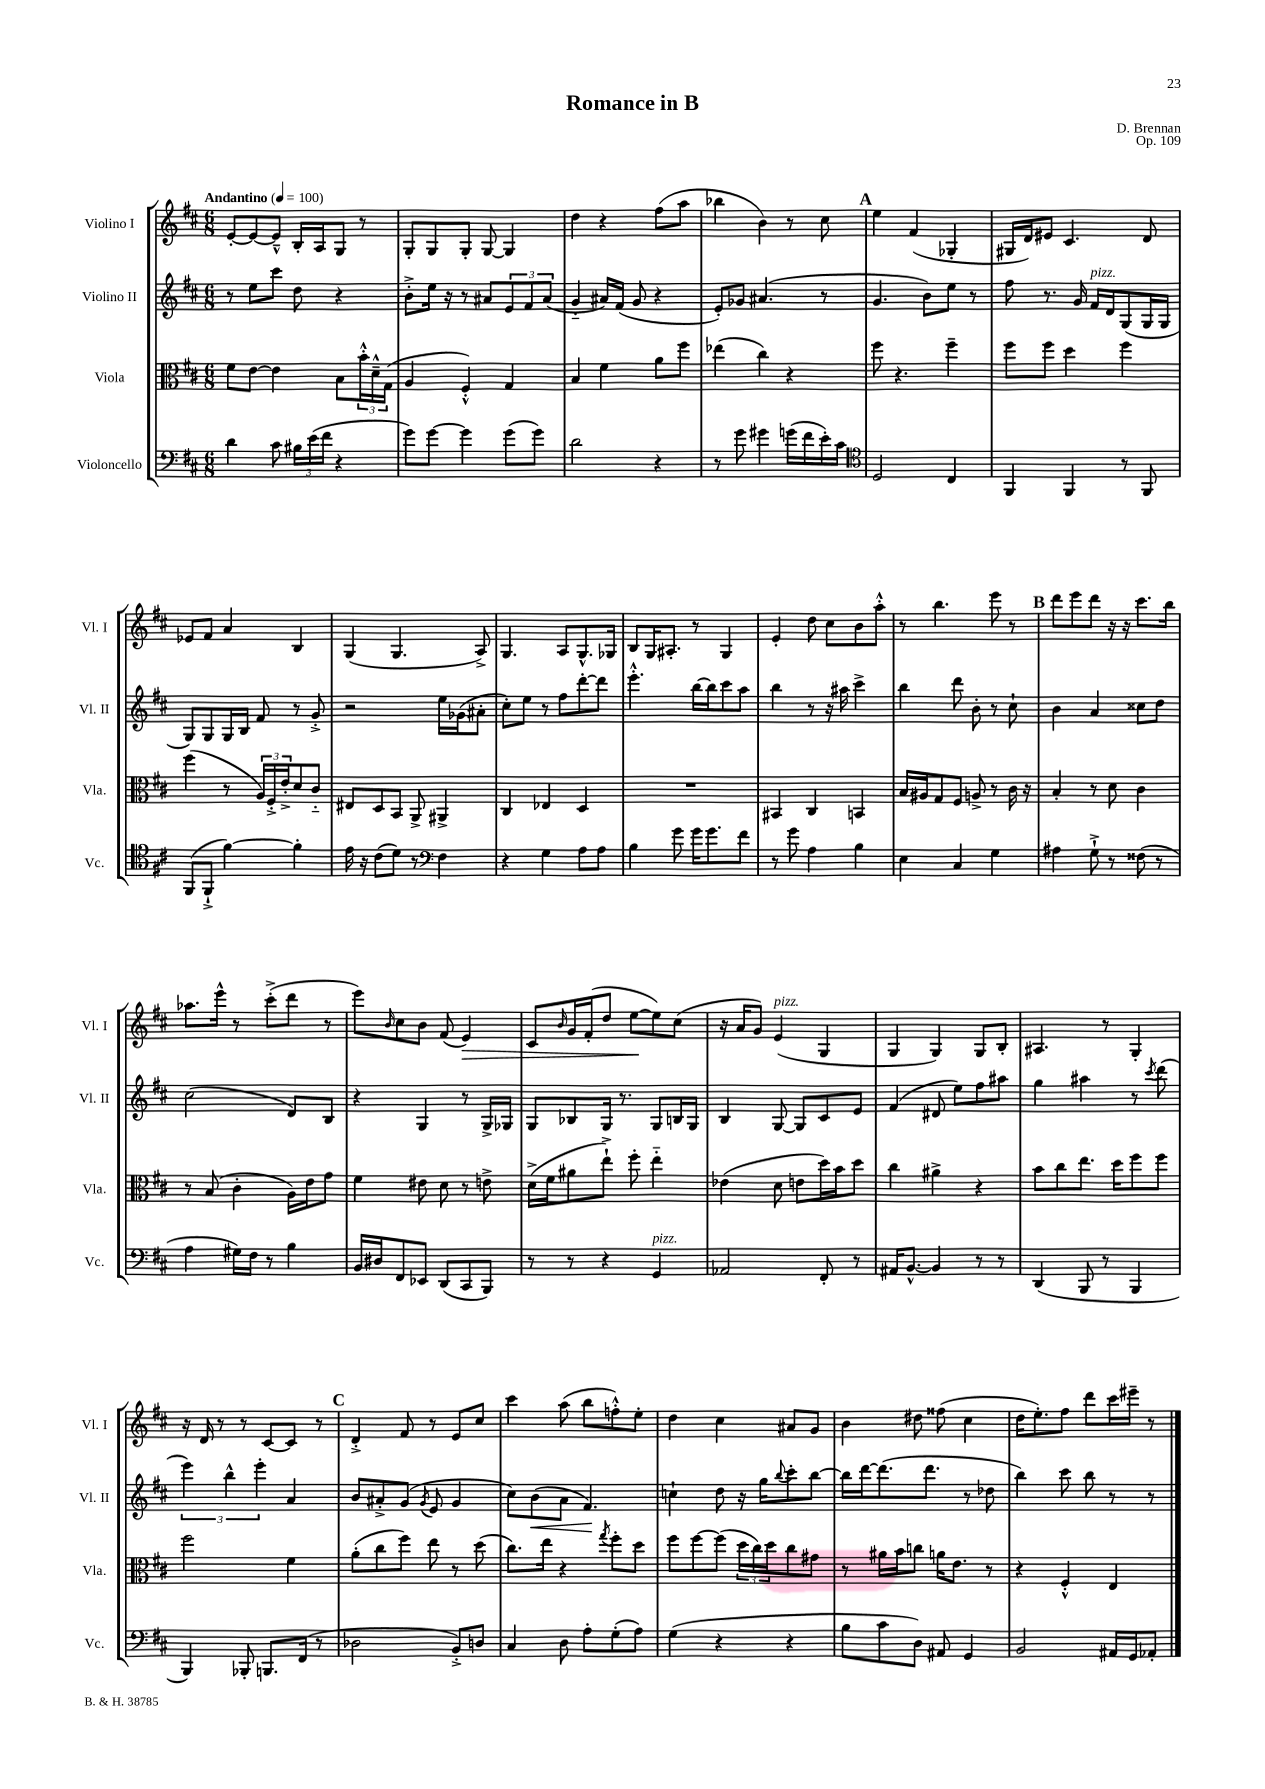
\header { title = "Romance in B" composer = "D. Brennan" opus = "Op. 109" }
<<
\new StaffGroup <<
\new Staff = "s0" \with { instrumentName = "Violino I" shortInstrumentName = "Vl. I" } {
    \clef treble \key d \major \numericTimeSignature \time 6/8 \tempo "Andantino" 4 = 100
    e'8~-. e'8~ e'8---^ b16-. a16 g8 r8 |
    g8-. g8 g8-. g8~ g4 |
    d''4 r4 fis''8( a''8 |
    bes''4 b'4) r8 cis''8 |
    \mark \markup { \bold "A" } e''4 fis'4( ges4-. |
    gis16 d'16) eis'8 cis'4. d'8 |
    ees'8 fis'8 a'4 b4 |
    g4( g4. a8->) |
    g4. a8 g8.-^ ges16 |
    b8 g16 ais8.-. r8 g4 |
    e'4-. d''8 cis''8 b'8 a''8-.-^ |
    r8 b''4. e'''8 r8 |
    \mark \markup { \bold "B" } d'''8 e'''8 d'''8 r16 r16 cis'''8. b''16 |
    aes''8. e'''16-^ r8 cis'''8-.->( d'''8 r8 |
    e'''8) \grace { b'16 } cis''8 b'8 fis'8( e'4\>) |
    cis'8 \grace { b'16 } g'16 fis'16-.( d''8 e''8~\! e''8) cis''8( |
    r16 a'16 g'8) e'4^\markup { \italic "pizz." }( g4 |
    g4 g4) g8 b8-. |
    ais4. r8 g4-. |
    r16 d'16 r8 r8 cis'8~ cis'8 r8 |
    \mark \markup { \bold "C" } d'4-.-> fis'8 r8 e'8 cis''8 |
    cis'''4 a''8( b''8 f''8-.-^) e''8-. |
    d''4 cis''4 ais'8 g'8 |
    b'4 dis''8 fisis''8( cis''4 |
    d''16 e''8.-.) fis''8 d'''8 cis'''16 eis'''16-- r8 \bar "|." |
}
\new Staff = "s1" \with { instrumentName = "Violino II" shortInstrumentName = "Vl. II" } {
    \clef treble \key d \major \numericTimeSignature \time 6/8
    r8 e''8 cis'''8 d''8 r4 |
    b'8-.-> e''16 r16 r8 ais'8 \tuplet 3/2 { e'8 fis'8 ais'8( } |
    g'4-_ ais'16) fis'16( g'8 r4 |
    e'8-.) ges'8 ais'4.( r8 |
    \mark \markup { \bold "A" } g'4. b'8) e''8 r8 |
    fis''8 r8. g'16 fis'16^\markup { \italic "pizz." } d'16 g8( g16 g16 |
    g8) g8 g16 b16 fis'8 r8 g'8-.-> |
    r2 e''16 ges'16( ais'8-. |
    cis''8-.) e''8 r8 fis''8 d'''8~-. d'''8 |
    e'''4.-.-^ b''16~ b''16 cis'''8 a''8 |
    b''4 r8 r16 ais''16 cis'''4-> |
    b''4 d'''8 b'8-. r8 cis''8-! |
    \mark \markup { \bold "B" } b'4 a'4 cisis''8 d''8 |
    cis''2( d'8) b8 |
    r4 g4 r8 g16-> ges16 |
    g8 bes8 g16 r8. g8 b16 g16 |
    b4 g8~ g8 cis'8 e'8 |
    fis'4( dis'8 e''8) fis''8 ais''8 |
    g''4 ais''4 r8 \acciaccatura { cis'''8 } d'''8( |
    \tuplet 3/2 { e'''4) b''4-^ e'''4-. } a'4 |
    \mark \markup { \bold "C" } b'8 ais'8-.-> g'8( \acciaccatura { g'8 } e'8 g'4 |
    cis''8) b'8\<( a'8 fis'4.\!) |
    c''4-! d''8 r16 g''16 \appoggiatura { b''8 } cis'''8-. b''8~ |
    b''16 d'''16~ d'''8.( d'''8. r8 des''8 |
    b''4) cis'''8 b''8 r8 r8 \bar "|." |
}
\new Staff = "s2" \with { instrumentName = "Viola" shortInstrumentName = "Vla." } {
    \clef alto \key d \major \numericTimeSignature \time 6/8
    fis'8 e'8~ e'4 b8 \tuplet 3/2 { b'16-.-^ d'16---^ g16( } |
    a4 fis4-.-^) g4 |
    b4 fis'4 a'8 fis''8 |
    ees''4( cis''4) r4 |
    \mark \markup { \bold "A" } fis''8 r4. fis''4-- |
    fis''8 fis''8 d''4 fis''4 |
    fis''4( r8 \tuplet 3/2 { a16) fis16-.-> e'16-.-> } d'8 cis'8-_ |
    eis8 d8 b,8 a,8-> ais,4-> |
    cis4 ees4 d4 |
    R2. |
    bis,4 cis4 b,4 |
    b16 ais16 g8 fis8 a8-> r8 cis'16 r16 |
    \mark \markup { \bold "B" } b4-. r8 d'8 cis'4 |
    r8 b8( cis'4-. a16) e'16 g'8 |
    fis'4 eis'8 d'8 r8 e'8-> |
    d'16->( fis'16 ais'8 e''8-!->) fis''8-. e''4-_ |
    ees'4( d'8 e'8 d''16) b'16 d''8 |
    cis''4 ais'4-> r4 |
    b'8 cis''8 e''8. d''16 fis''8 fis''8 |
    fis''2 fis'4 |
    \mark \markup { \bold "C" } a'8-.( cis''8 fis''8) e''8 r8 d''8( |
    cis''8.) e''16 r4 \acciaccatura { g''8 } fis''8-. d''8 |
    fis''8 fis''8~ fis''8( \tuplet 3/2 { d''16 cis''16) d''16 } cis''8 gis'8 |
    r8 ais'16 b'16 c''8 a'16 e'8. r8 |
    r4 fis4-.-^ e4 \bar "|." |
}
\new Staff = "s3" \with { instrumentName = "Violoncello" shortInstrumentName = "Vc." } {
    \clef bass \key d \major \numericTimeSignature \time 6/8
    d'4 cis'8 \tuplet 3/2 { bis16 e'16( fis'16 } r4 |
    g'8) g'8~ g'4 g'8( g'8) |
    d'2 r4 |
    r8 g'8 gis'4 g'16( fis'16 e'16-.) cis'16 |
    \mark \markup { \bold "A" } \clef tenor d2 cis4 |
    fis,4 fis,4 r8 fis,8 |
    fis,8( fis,8-!-> fis'4~) fis'4-. |
    e'16 r16 cis'8( d'8) r8 \clef bass fis4 |
    r4 g4 a8 a8 |
    b4 g'8 g'16 g'8. fis'8 |
    r8 g'8 a4 b4 |
    e4 cis4 g4 |
    \mark \markup { \bold "B" } ais4 g8-!-> r8 fisis8( r8 |
    a4 gis16) fis16 r8 b4 |
    b,16 dis16 fis,8 ees,8 d,8( cis,8 b,,8) |
    r8 r8 r4 g,4^\markup { \italic "pizz." } |
    aes,2 fis,8-. r8 |
    ais,16 b,8.~-^ b,4 r8 r8 |
    d,4( b,,8 r8 b,,4 |
    b,,4) bes,,8-. b,,8. fis,16( r8 |
    \mark \markup { \bold "C" } des2 b,8-.->) d8 |
    cis4 d8 a8-. g8-.( a8) |
    g4( r4 r4 |
    b8 cis'8 d8) ais,8 g,4 |
    b,2 ais,16 g,16 aes,8-. \bar "|." |
}
>>
>>
\layout { \context { \Score \remove "Bar_number_engraver" } }
